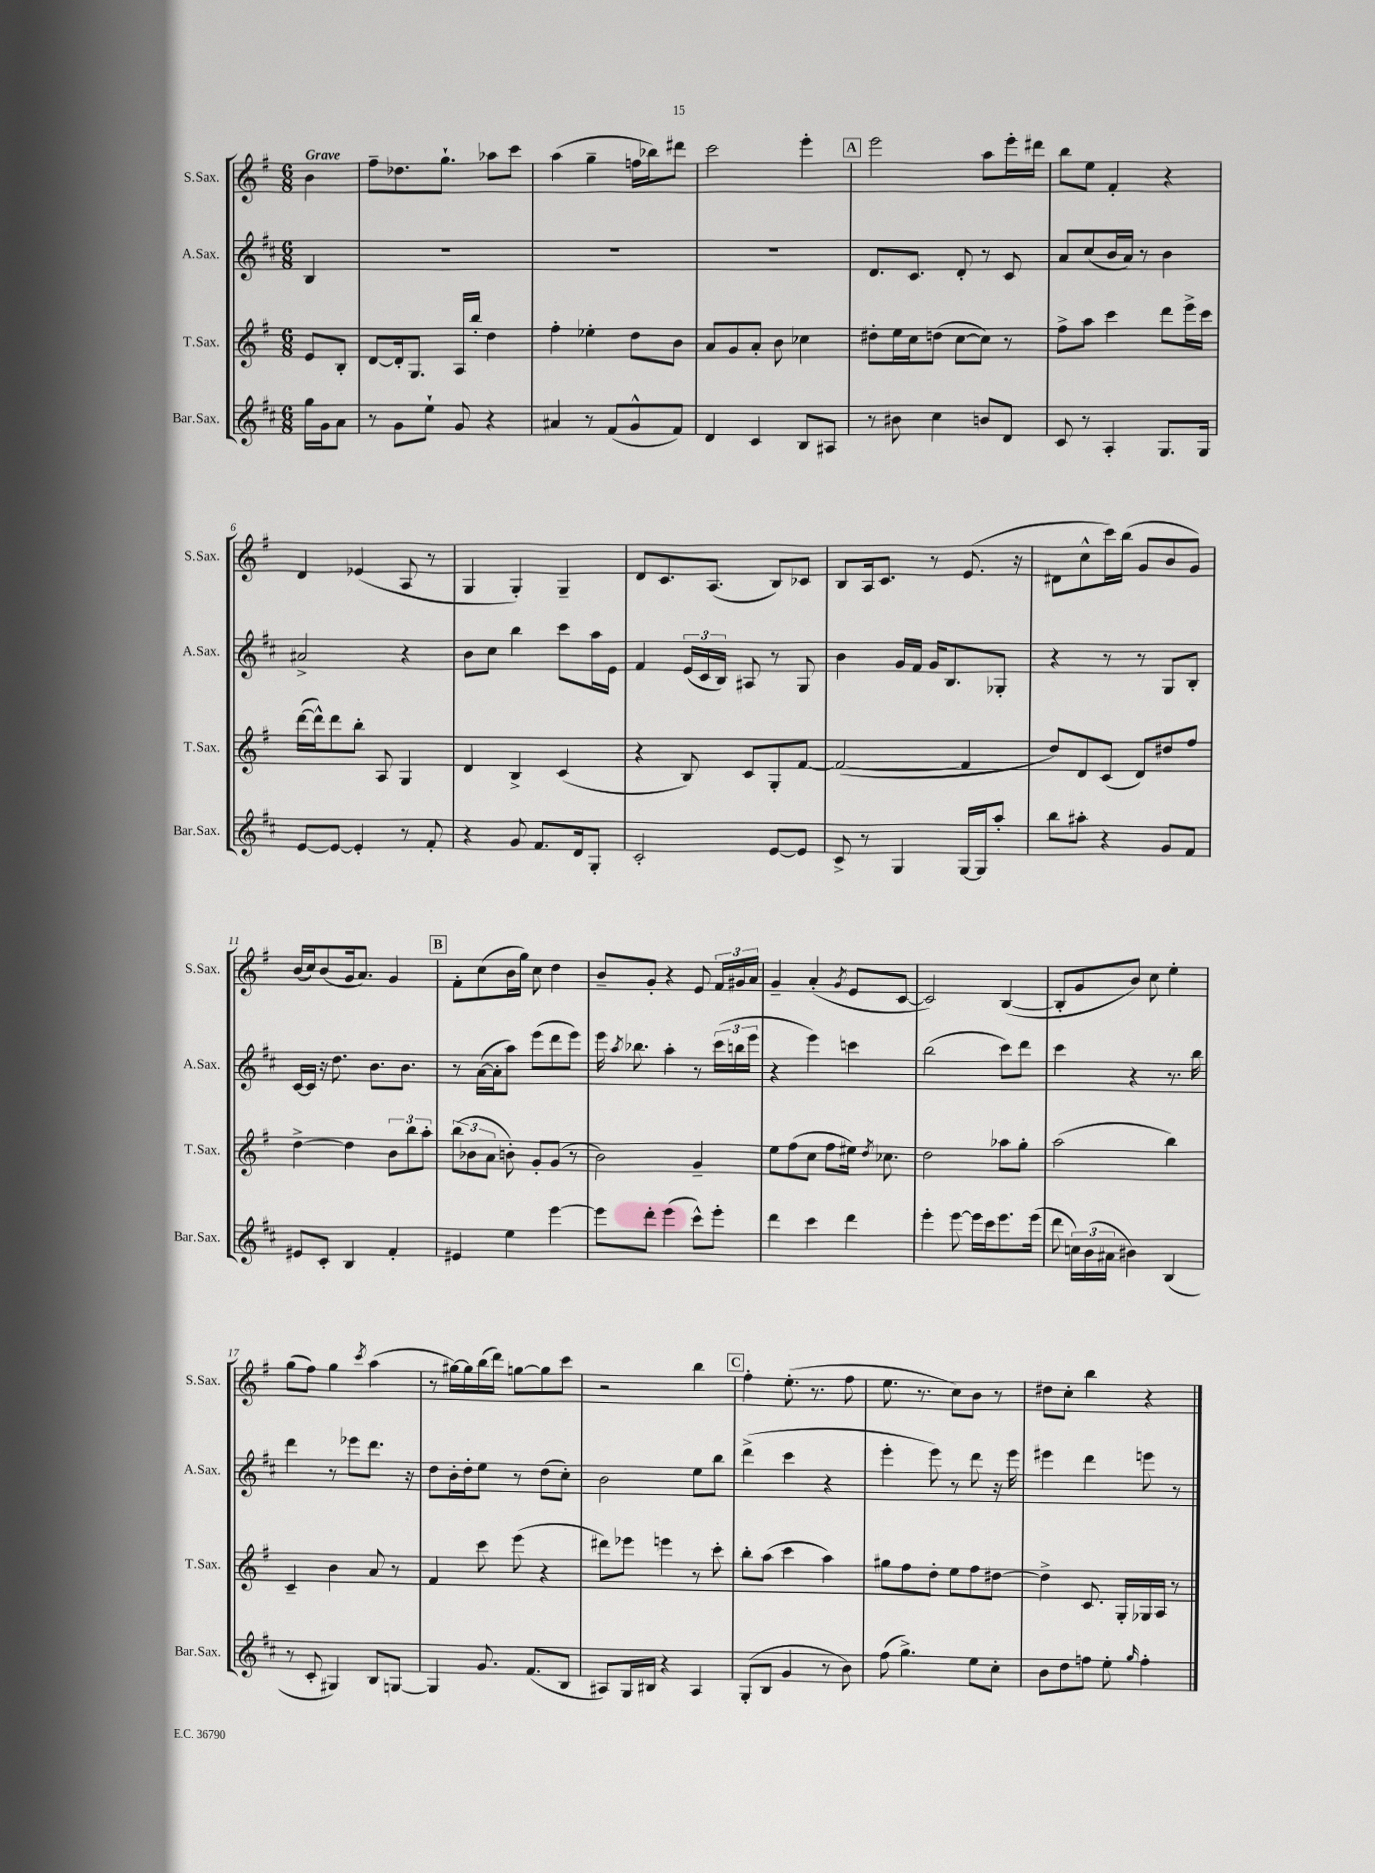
<<
\new StaffGroup <<
\new Staff = "s0" \with { instrumentName = "S.Sax." shortInstrumentName = "S.Sax." } {
    \clef treble \key g \major \numericTimeSignature \time 6/8 \partial 4 \tempo "Grave"
    \autoBeamOff b'4 |
    fis''8[-- des''8. g''8.]-! aes''8[ c'''8] |
    a''4( g''4-- f''16[ bes''16) dis'''8] |
    c'''2 e'''4-. |
    \mark \markup { \box "A" } e'''2 a''8[ e'''16-. dis'''16] |
    b''8[ e''8] fis'4-. r4 |
    d'4 ees'4( a8 r8 |
    g4 g4-.) g4-- |
    d'8[ c'8. a8.]( b8[) ces'8] |
    b8[ a16 c'8.] r8 e'8.( r16 |
    dis'8[ c''8-^ c'''16) b''16]( g'8[ b'8 g'8]) |
    b'16[( c''16) b'8( g'16 a'8.]) g'4 |
    \mark \markup { \box "B" } fis'8[-. c''8( b'16 g''16]) c''8 d''4 |
    b'8[-- g'8]-. r4 e'8 \tuplet 3/2 { fis'16[ gis'16 a'16] } |
    g'4-- a'4-.( \acciaccatura { g'8 } e'8[ c'8]~ |
    c'2) b4~( |
    b8[-. g'8 b'8]) c''8 e''4-. |
    g''8[( fis''8]) g''4 \acciaccatura { c'''8 } a''4( |
    r8 gis''16[~) gis''16 b''16( d'''16]) g''8[~ g''8 c'''8] |
    r2 b''4 |
    \mark \markup { \box "C" } fis''4-. e''8.-.( r8. fis''8 |
    e''8. r8. c''8[) b'8] r8 |
    dis''8[ c''8]-. b''4 r4 \bar "|." |
}
\new Staff = "s1" \with { instrumentName = "A.Sax." shortInstrumentName = "A.Sax." } {
    \clef treble \key d \major \numericTimeSignature \time 6/8 \partial 4
    \autoBeamOff b4 |
    R2. |
    R2. |
    R2. |
    \mark \markup { \box "A" } d'8.[ cis'8.] d'8-. r8 cis'8 |
    a'8[ cis''8( b'16 a'16]) r8 b'4 |
    ais'2-> r4 |
    b'8[ cis''8] b''4 cis'''8[ a''16 e'16] |
    fis'4 \tuplet 3/2 { e'16[( cis'16 b16]) } ais8 r8 g8 |
    b'4 g'16[ fis'16] g'16[ b8. ges8]-. |
    r4 r8 r8 g8[ b8]-. |
    cis'16[~ cis'16] r16 d''8. b'8.[ b'8.] |
    \mark \markup { \box "B" } r8 a'16[~( a'16-. a''8]) e'''8[( d'''8 e'''8]) |
    e'''16 \acciaccatura { a''8 } bes''8. a''4-. r8 \tuplet 3/2 { cis'''16[( b''16 e'''16] } |
    r4 e'''4) c'''4 |
    b''2( cis'''8[) d'''8] |
    cis'''4 r4 r8. b''16 |
    d'''4 r8 ees'''8[ d'''8.] r16 |
    d''8[ b'16-. d''16-. e''8] r8 d''8[( cis''8]-.) |
    b'2 e''8[ b''8] |
    \mark \markup { \box "C" } d'''4->( cis'''4 r4 |
    e'''4-. e'''8) r8 d'''8 r16 e'''16 |
    eis'''4 d'''4 e'''8 r8 \bar "|." |
}
\new Staff = "s2" \with { instrumentName = "T.Sax." shortInstrumentName = "T.Sax." } {
    \clef treble \key g \major \numericTimeSignature \time 6/8 \partial 4
    \autoBeamOff e'8[ b8]-. |
    d'8[~ d'16-. g8.] a16[ b''16]-. d''4 |
    fis''4-. ees''4-. d''8[ b'8] |
    a'8[ g'8 a'8]-. b'8 ces''4 |
    \mark \markup { \box "A" } dis''8[-. e''16 c''16 d''8]( c''8[~ c''8]) r8 |
    fis''8[-> a''8] c'''4 d'''8[ e'''16-> c'''16] |
    d'''16[~( d'''16-^) d'''8 b''8]-. a8 g4 |
    d'4 b4-> c'4( |
    r4 b8) c'8[ g8-. fis'8]~ |
    fis'2~( fis'4 |
    d''8[) d'8 c'8]( d'8[) dis''8 fis''8] |
    d''4~-> d''4 \tuplet 3/2 { b'8[ b''8 a''8]-. } |
    \mark \markup { \box "B" } \tuplet 3/2 { b''8[( bes'8 a'8] } b'8-.) g'8[-. g'8]( r8 |
    b'2) g'4-- |
    e''8[ fis''8( c''8] fis''8[ eis''16]) \acciaccatura { d''8 } ces''8. |
    d''2 aes''8[ g''8]-. |
    a''2( b''4) |
    c'4-- b'4 a'8 r8 |
    fis'4 c'''8 e'''8( r4 |
    dis'''8[) ees'''8] e'''4 r8 c'''8-. |
    \mark \markup { \box "C" } b''8[-. a''8]( c'''4 a''4) |
    gis''8[ fis''8 d''8]-. e''8[ fis''8 dis''8]~ |
    dis''4-> c'8. g16[-. ges16 a16] r8 \bar "|." |
}
\new Staff = "s3" \with { instrumentName = "Bar.Sax." shortInstrumentName = "Bar.Sax." } {
    \clef treble \key d \major \numericTimeSignature \time 6/8 \partial 4
    \autoBeamOff g''16[ g'16 a'8] |
    r8 g'8[ e''8]-! g'8 r4 |
    ais'4 r8 fis'8[( g'8-^ fis'8]) |
    d'4 cis'4 b8[ ais8] |
    \mark \markup { \box "A" } r8 bis'8 cis''4 b'8[ d'8] |
    cis'8 r8 a4-. g8.[ g16] |
    e'8[~ e'8]~ e'4-. r8 fis'8-. |
    r4 g'8 fis'8.[ d'16 g8]-. |
    cis'2-. e'8[~ e'8] |
    cis'8-> r8 g4 g16[~ g16 a''8]-. |
    b''8[ ais''8]-. r4 g'8[ fis'8] |
    eis'8[ cis'8]-. b4 fis'4-. |
    \mark \markup { \box "B" } eis'4 e''4 e'''4~ |
    e'''8[ d'''8]-. e'''4( cis'''8[-^) e'''8]-. |
    d'''4 cis'''4 d'''4 |
    e'''4-. e'''8~ e'''16[ cis'''16 e'''8. e'''16]( |
    d'''8 \tuplet 3/2 { c''16[) b'16( ais'16] } bis'4) b4( |
    r8 cis'8-. gis4) b8[ g8]~ |
    g4 g'8. fis'8.[( b8] |
    ais8[) g16 bis16] r4 ais4 |
    \mark \markup { \box "C" } g8[-.( b8] g'4 r8 b'8) |
    fis''8( g''4.->) e''8[ cis''8]-. |
    b'8[ d''8 f''8] e''8-. \grace { g''16 } f''4-. \bar "|." |
}
>>
>>
